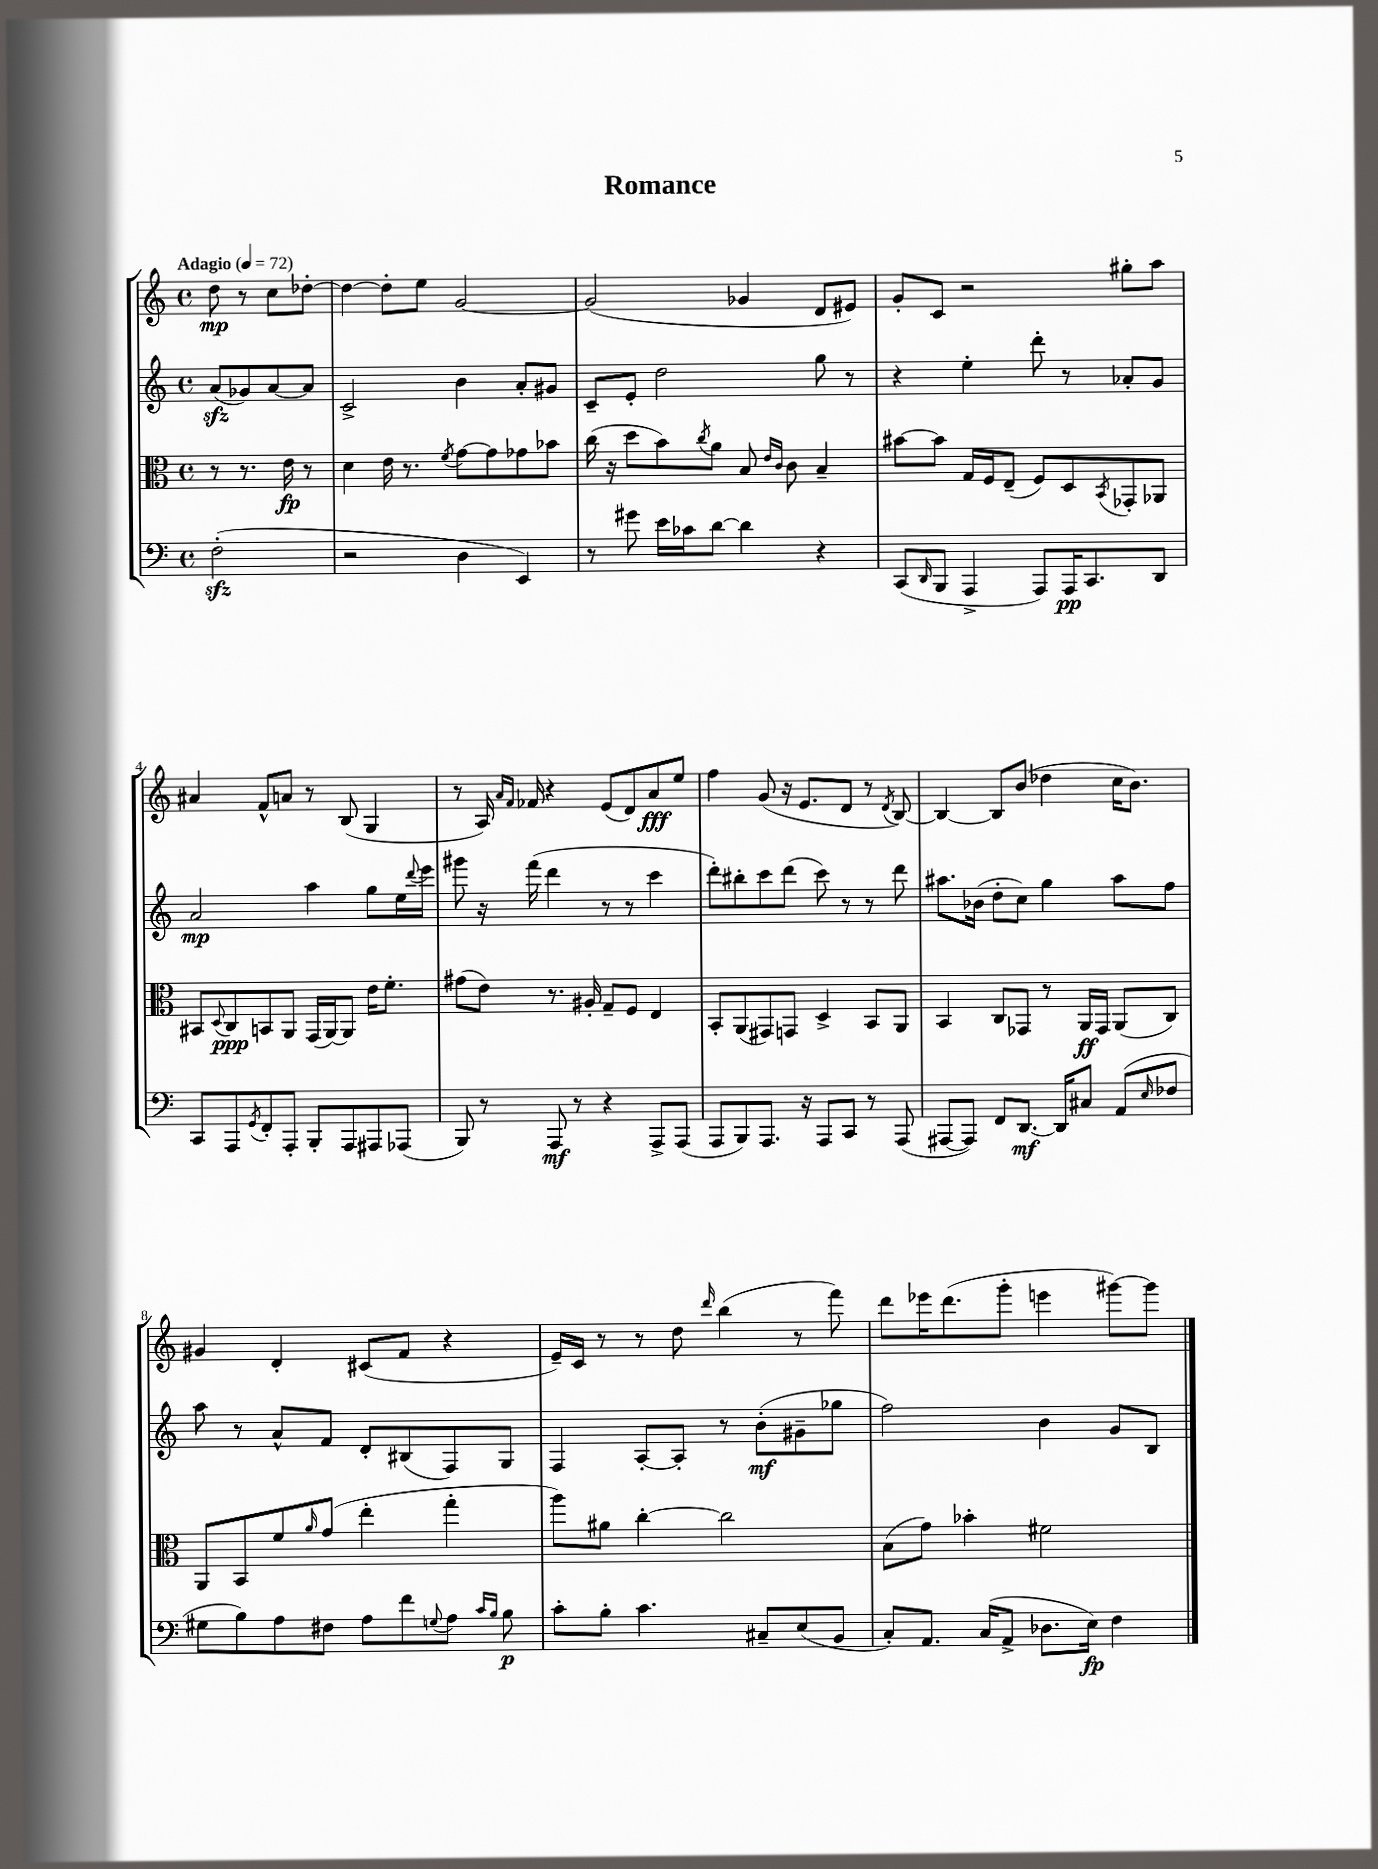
\header { title = "Romance" }
<<
\new StaffGroup <<
\new Staff = "s0" {
    \clef treble \key c \major \defaultTimeSignature \time 4/4 \partial 2 \tempo "Adagio" 4 = 72
    d''8\mp r8 c''8 des''8~-. |
    des''4~ des''8-. e''8 g'2~ |
    g'2( ges'4 d'8 eis'8) |
    g'8-. c'8 r2 gis''8-. a''8 |
    ais'4 f'8-^ a'8 r8 b8( g4 |
    r8 a16) \grace { a'16 f'16 } fes'16 r4 e'8( d'8) a'8\fff e''8 |
    f''4 g'8( r16 e'8. d'8 r8 \acciaccatura { d'8 } b8~) |
    b4~ b8 b'8( des''4 c''16 b'8.) |
    gis'4 d'4-. cis'8( f'8 r4 |
    e'16--) c'16 r8 r8 d''8 \grace { d'''16 } b''4( r8 f'''8) |
    d'''8 ees'''16 d'''8.( g'''8-. e'''4 gis'''8~) gis'''8 \bar "|." |
}
\new Staff = "s1" {
    \clef treble \key c \major \defaultTimeSignature \time 4/4 \partial 2
    a'8\sfz( ges'8) a'8~ a'8 |
    c'2-> b'4 a'8-. gis'8 |
    c'8-- e'8-. d''2 g''8 r8 |
    r4 e''4-. d'''8-. r8 aes'8-. g'8 |
    a'2\mp a''4 g''8 e''16 \appoggiatura { d'''8 } e'''16 |
    gis'''8 r16 f'''16( d'''4 r8 r8 c'''4 |
    d'''8-.) bis''8-. c'''8 d'''8( c'''8) r8 r8 d'''8 |
    ais''8. bes'16( d''8-. c''8) g''4 ais''8 f''8 |
    a''8 r8 a'8-^ f'8 d'8-. bis8( f8) g8 |
    f4 a8~-. a8-. r8 b'8-.\mf( gis'8-- ges''8 |
    f''2) b'4 g'8 b8 \bar "|." |
}
\new Staff = "s2" {
    \clef alto \key c \major \defaultTimeSignature \time 4/4 \partial 2
    r8 r8. e'16\fp r8 |
    d'4 e'16 r8. \acciaccatura { f'8 } g'8~ g'8 ges'8 bes'8 |
    c''16( r16 d''8 b'8) \acciaccatura { c''8 } a'8 b8 \grace { e'16 c'16 } c'8 b4-- |
    bis'8~ bis'8 g16 f16 e8--( f8) d8 \acciaccatura { b,8 } ges,8-. aes,8 |
    bis,8 \appoggiatura { d8 } c8\ppp b,8 a,8 g,16( a,16~) a,8 e'16 f'8.-. |
    gis'8( e'8) r8. ais16-. g8-- f8 e4 |
    b,8-. a,8( gis,8) g,8 d4-> b,8 a,8 |
    b,4 c8 ges,8 r8 a,16\ff ges,16 a,8( c8) |
    a,8 b,8 f'8 \grace { a'16 } g'8( e''4-. g''4-. |
    a''8) ais'8 c''4~-. c''2 |
    b8( g'8) bes'4-. fis'2 \bar "|." |
}
\new Staff = "s3" {
    \clef bass \key c \major \defaultTimeSignature \time 4/4 \partial 2
    f2-.\sfz( |
    r2 d4 e,4) |
    r8 gis'8 e'16 ces'16 d'8~ d'4 r4 |
    c,8( \grace { d,16 } b,,8 a,,4-> a,,8) a,,16\pp c,8. d,8 |
    c,8 a,,8 \acciaccatura { g,8 } f,8-. a,,8-. b,,8-. a,,8 ais,,8 aes,,8( |
    b,,8) r8 a,,8\mf r8 r4 a,,8-> a,,8( |
    a,,8 b,,8) a,,8. r16 a,,8 c,8 r8 a,,8( |
    ais,,8~ ais,,8) f,8 d,8.~\mf d,16 cis8 a,8( \grace { e16 } fes8 |
    gis8 b8) a8 fis8 a8 f'8 \appoggiatura { g8 } a8 \grace { c'16 b16 } b8\p |
    c'8-. b8-. c'4. cis8-- e8( b,8 |
    c8-.) a,8. c16( a,8-> des8. e16\fp) f4 \bar "|." |
}
>>
>>
